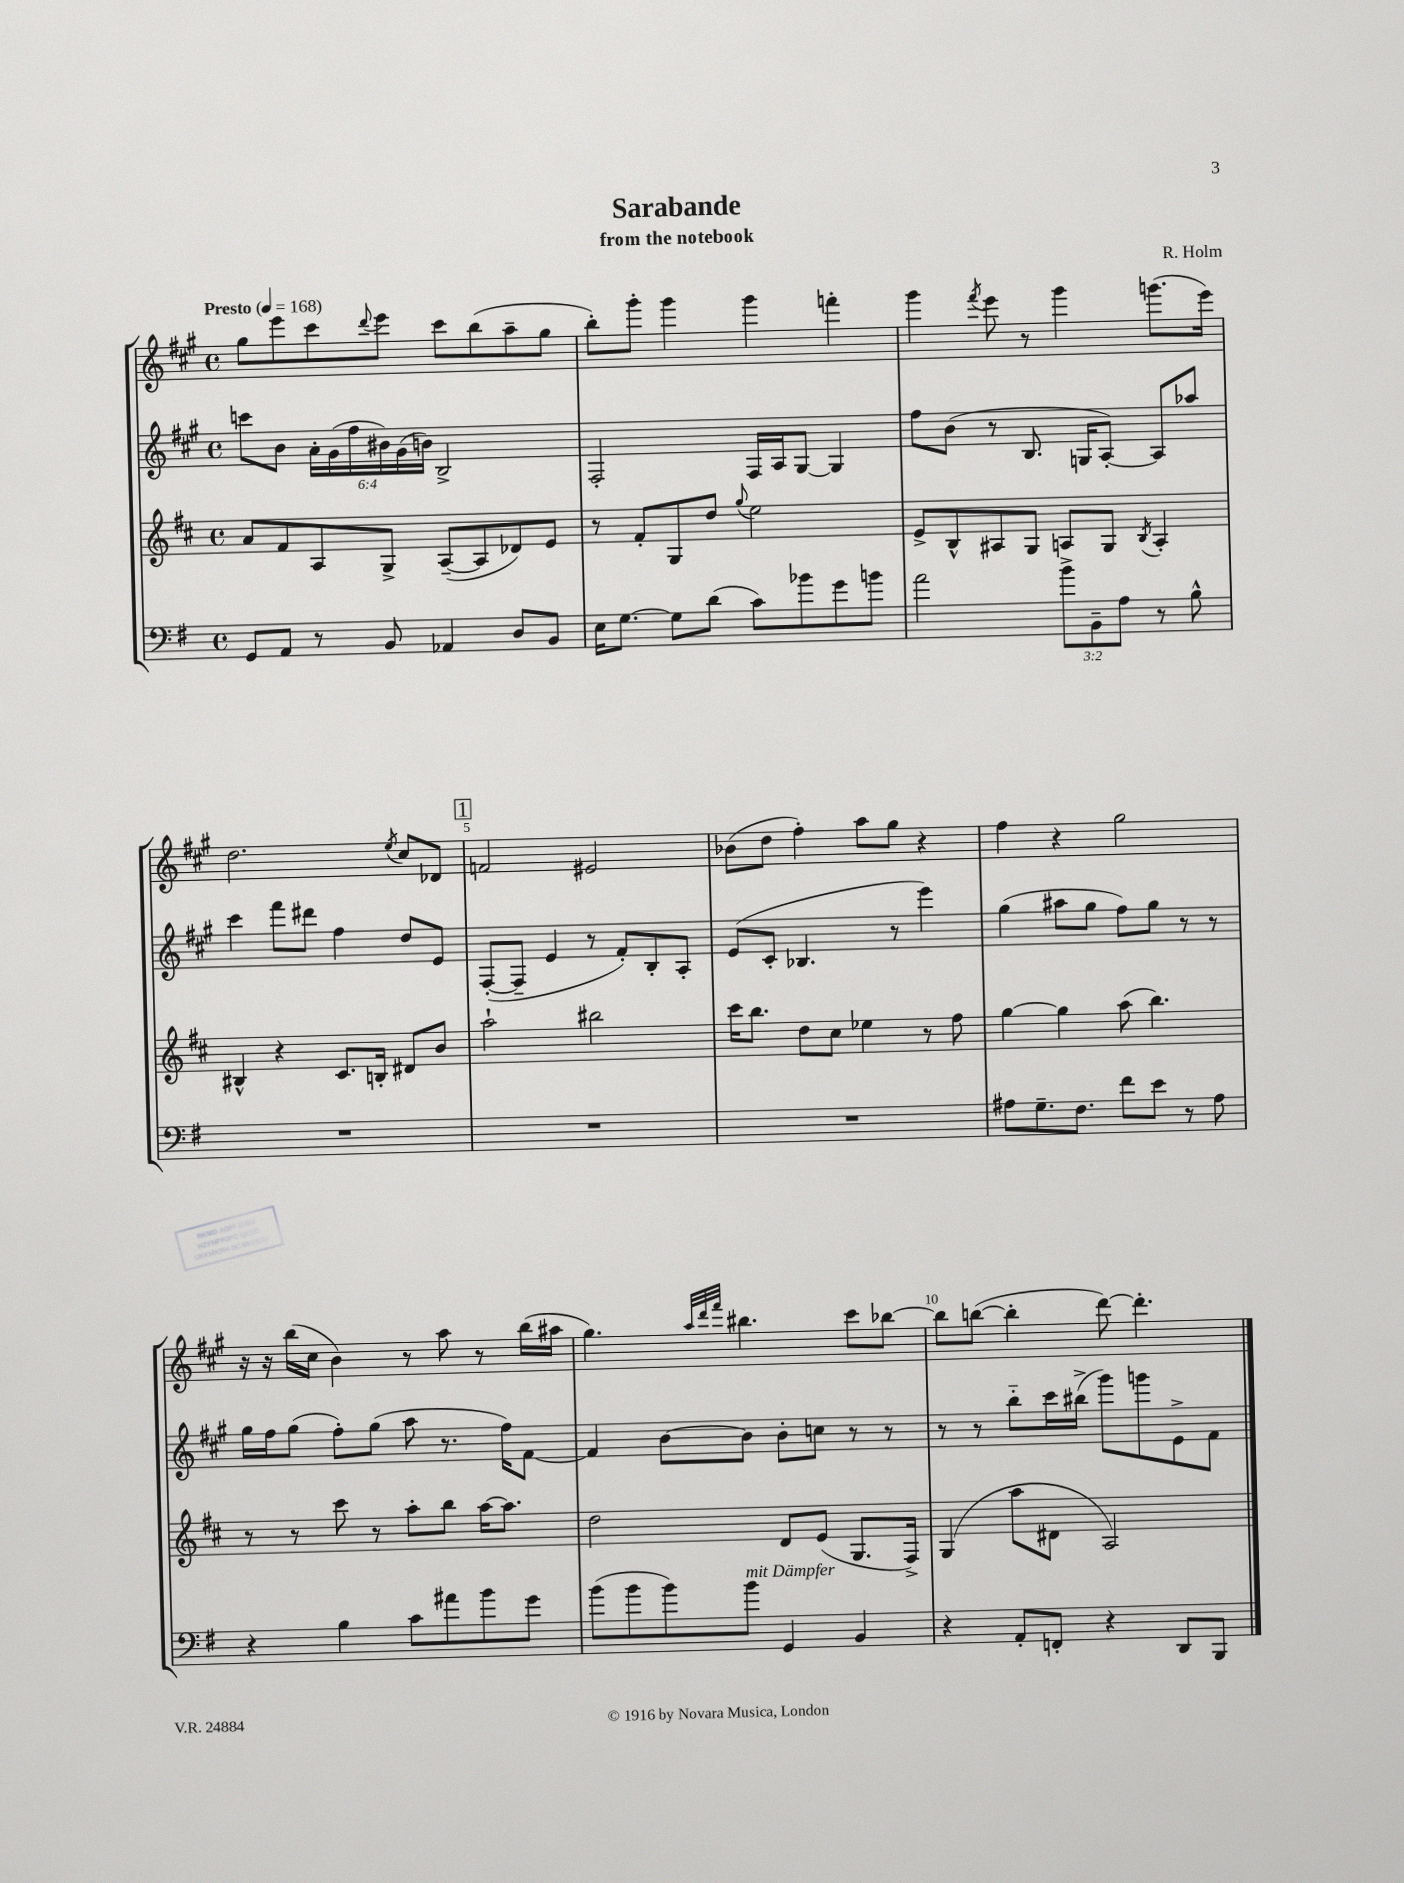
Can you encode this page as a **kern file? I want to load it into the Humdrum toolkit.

**kern	**kern	**kern	**kern
*part4	*part3	*part2	*part1
*staff4	*staff3	*staff2	*staff1
*clefF4	*clefG2	*clefG2	*clefG2
*k[f#]	*k[f#c#]	*k[f#c#g#]	*k[f#c#g#]
*M4/4	*M4/4	*M4/4	*M4/4
*met(c)	*met(c)	*met(c)	*met(c)
*MM168	*MM168	*MM168	*MM168
=1	=1	=1	=1
!	!	!	!LO:TX:a:B:t=Presto
8GG/L	8a/L	8cccn\L	8gg#\L
8AA/J	8f#/	8b\J	8eee\
8r	8A/	24a'\LL	8ccc#\
.	.	(24g#\	.
.	.	24ff#\	.
.	.	.	8qqddd/
8BB/	8G^/J	24b#X\)	8eee\J
.	.	(24g#\	.
.	.	24bn\JJ)	.
4AA-X/	([8A~/L	2B^/	8ccc#\L
.	8A/]	.	(8bb\
8D/L	8d-X/)	.	8aa~\
8BB/J	8e/J	.	8gg#\J
=2	=2	=2	=2
16E\KL	8r	2F#'/	8bb'\L)
[8.G\J	.	.	.
.	8f#'/L	.	8ggg#'\J
8G\L]	8G/	.	4ggg#\
(8d\J	8dd/J	.	.
.	8qqgg/	.	.
8c\L)	2ee\	16F#/LL	4ggg#\
.	.	16A/J	.
8b-X\	.	[8G#/J	.
8g\	.	4G#/]	4fffn'\
8bn\J	.	.	.
=3	=3	=3	=3
2a\	8e^/L	8ff#\L	4ggg#\
.	8B^^/	(8b\J	.
.	.	.	8qfff#/
.	8A#X/	8r	8eee\
.	8G/J	8.B/	8r
12b^\L	8An/L	.	4ggg#\
.	.	16Gn/KL	.
12BB~\	.	.	.
.	8G/J	[8A'/J)	.
12A\J	.	.	.
.	8qB/	.	.
8r	4A'/	8A/L]	(8.gggn\L
8B^^\	.	8aa-X/J	.
.	.	.	16eee\Jk)
!!LO:LB:g=z
=4	=4	=4	=4
1r	4B#X^^/	4ccc#\	2.dd\
.	4r	8fff#\L	.
.	.	8ddd#X\J	.
.	8.c#/L	4ff#\	.
.	16Bn'/Jk	.	.
.	.	.	8qee/
.	8d#X/L	8dd/L	8cc#/L
.	8b/J	8e/J	8d-X/J
!!LO:REH:place=s1:t=1
=5	=5	=5	=5
1r	2aa`\	([8F#'/L	2fn/
.	.	8F#~/J]	.
.	.	4e/	.
.	2bb#X\	8r	2e#X/
.	.	8f#'/L)	.
.	.	8B'/	.
.	.	8A'/J	.
=6	=6	=6	=6
1r	16ccc#\KL	(8e/L	(8b-X\L
.	8.bb\J	.	.
.	.	8c#'/J	8dd\J
.	8dd\L	4.B-X/	4ff#'\)
.	8cc#\J	.	.
.	4ee-X\	.	8aa\L
.	.	8r	8gg#\J
.	8r	4eee\)	4r
.	8ff#\	.	.
=7	=7	=7	=7
8A#X\L	[4gg\	(4gg#\	4ff#\
8.G~\	.	.	.
.	4gg\]	8aa#X\L	4r
8.F#\J	.	.	.
.	.	8gg#\J	.
8f#\L	(8aa\	8ff#\L)	2gg#\
8e\J	4.bb\)	8gg#\J	.
8r	.	8r	.
8A#\	.	8r	.
!!LO:LB:g=z
=8	=8	=8	=8
4r	8r	16gg#\LL	16r
.	.	16ff#\J	16r
.	8r	(8gg#\J	(16bb\LL
.	.	.	16cc#\JJ
4B\	8ccc#\	8ff#'\L)	4b\)
.	8r	(8gg#\J	.
8c\L	8aa'\L	8aa\	8r
8a#X\	8bb\J	8.r	8aa\
8b\	[16aa\KL	.	8r
.	8.aa\J]	16ff#\KL)	.
8g\J	.	[8f#\J	(16bb\LL
.	.	.	16aa#X\JJ
=9	=9	=9	=9
(8b\L	2dd\	4f#/]	4.gg#\)
8b\	.	.	.
8b\)	.	[8b\L	.
.	.	.	32qqaa/LLL
.	.	.	32qqddd/
.	.	.	32qqfff#/JJJ
!LO:TX:a:i:t=mit Dämpfer	!	!	!
8b\J	.	8b\J]	4.bb#X\
4GG/	8d/L	8b'\L	.
.	(8e/J	8ccn\J	.
4BB/	8.G/L	8r	8ccc#\L
.	.	8r	[8bb-X\J
.	16F#^/Jk)	.	.
=10	=10	=10	=10
4r	(4G/	8r	8bb-\L]
.	.	8r	([8bbn\J
8AA'/L	8aa\L	8bb\L	4bb'\]
8FFn'/J	8d#X\J	16ccc#\L	.
.	.	(16bb#X^\JJ	.
4r	2A/)	8ggg#\L)	[8ddd\)
.	.	8gggn\	4.ddd'\]
8DD/L	.	8e^\	.
8BBB/J	.	8f#\J	.
==	==	==	==
*-	*-	*-	*-
